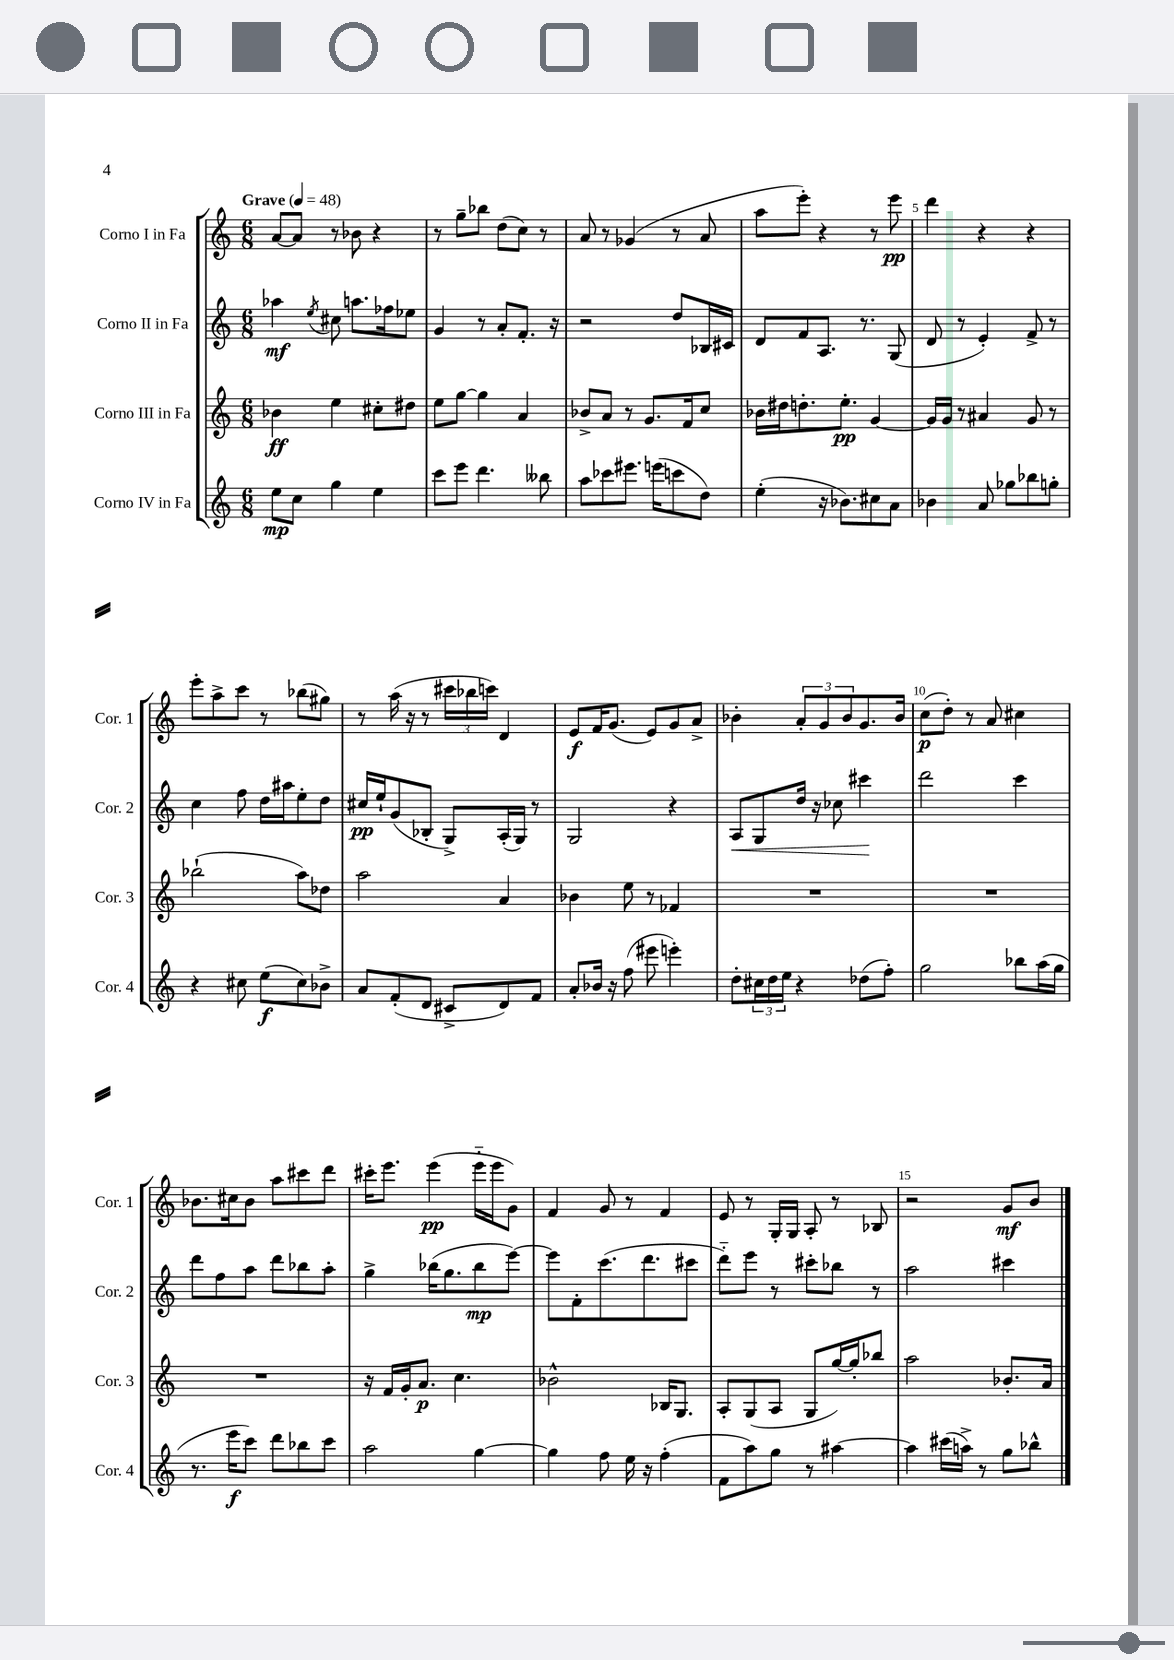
<<
\new StaffGroup <<
\new Staff = "s0" \with { instrumentName = "Corno I in Fa" shortInstrumentName = "Cor. 1" } {
    \clef treble \key c \major \numericTimeSignature \time 6/8 \tempo "Grave" 4 = 48
    a'8~ a'8 r8 bes'8 r4 |
    r8 g''8-- bes''8 d''8( c''8) r8 |
    a'8 r8 ges'4( r8 a'8 |
    a''8 e'''8-.) r4 r8 e'''8\pp |
    d'''4 r4 r4 |
    e'''8-. a''8-> c'''8 r8 bes''8( gis''8) |
    r8 a''16( r16 r8 \tuplet 3/2 { cis'''16 bes''16 c'''16) } d'4 |
    e'8\f f'16 g'8.( e'8) g'8 a'8-> |
    bes'4-. \tuplet 3/2 { a'8-. g'8 bes'8 } g'8. bes'16 |
    c''8\p( d''8-.) r8 a'8 cis''4 |
    bes'8. cis''16 bes'8 a''8 cis'''8 d'''8 |
    cis'''16-. e'''8. e'''4\pp( e'''16-_ e'''16 g'8) |
    f'4 g'8 r8 f'4 |
    e'8 r8 g16-. g16 a8-. r8 bes8 |
    r2 g'8\mf b'8 \bar "|." |
}
\new Staff = "s1" \with { instrumentName = "Corno II in Fa" shortInstrumentName = "Cor. 2" } {
    \clef treble \key c \major \numericTimeSignature \time 6/8
    aes''4\mf \acciaccatura { e''8 } cis''8 a''8. fes''16 ees''8 |
    g'4 r8 a'8-. f'8.-. r16 |
    r2 d''8 bes16 cis'16 |
    d'8 f'8 a8. r8. g8( |
    d'8 r8 e'4-.) f'8-> r8 |
    c''4 f''8 d''16 ais''16 e''8-. d''8 |
    cis''16\pp e''16-! g'8( bes8-. g8->) a16-.( g16) r8 |
    g2 r4 |
    a8\< g8 d''16 r16 ces''8 cis'''4\! |
    d'''2 c'''4 |
    d'''8 f''8 a''8 d'''8 bes''8 a''8-. |
    g''4-> bes''16( g''8. bes''8\mp e'''8~) |
    e'''8 f'8-. c'''8.( d'''8. cis'''8 |
    d'''8-_) e'''8 r8 cis'''8-. bes''8 r8 |
    a''2 cis'''4 \bar "|." |
}
\new Staff = "s2" \with { instrumentName = "Corno III in Fa" shortInstrumentName = "Cor. 3" } {
    \clef treble \key c \major \numericTimeSignature \time 6/8
    bes'4\ff e''4 cis''8-. dis''8 |
    e''8 g''8~ g''4 a'4 |
    bes'8-> a'8 r8 g'8. f'16 c''8 |
    bes'16 dis''16 d''8.-. e''8.-.\pp g'4~ |
    g'16 g'16 r8 ais'4 g'8 r8 |
    bes''2-!( a''8) des''8 |
    a''2 a'4 |
    bes'4 e''8 r8 fes'4 |
    R2. |
    R2. |
    R2. |
    r16 f'16 g'16-. a'8.\p c''4. |
    bes'2-^ bes16 g8. |
    a8-. g8( a8 g8 g''16~) g''16-. bes''8 |
    a''2 bes'8.-. a'16 \bar "|." |
}
\new Staff = "s3" \with { instrumentName = "Corno IV in Fa" shortInstrumentName = "Cor. 4" } {
    \clef treble \key c \major \numericTimeSignature \time 6/8
    e''8\mp c''8 g''4 e''4 |
    c'''8 e'''8 d'''4. beses''8 |
    a''8 ces'''8 eis'''8. e'''16( c'''8 d''8) |
    e''4-.( r16 bes'8.) cis''8 a'8 |
    bes'4 a'8 ges''8 bes''8 g''8-. |
    r4 cis''8 e''8\f( cis''8) bes'8-> |
    a'8 f'8-.( d'8 cis'8-> d'8) f'8 |
    a'8-. bes'16 r16 f''8( eis'''8 e'''4-.) |
    d''8-. \tuplet 3/2 { cis''16 d''16 e''16 } r4 des''8( f''8-.) |
    g''2 bes''8 a''16( g''16 |
    r8. e'''16\f c'''8) d'''8 bes''8 c'''8 |
    a''2 g''4~ |
    g''4 f''8 e''16 r16 f''4-.( |
    f'8 a''8) g''8 r8 ais''4~ |
    ais''4 cis'''16( a''16->) r8 g''8 bes''8-^ \bar "|." |
}
>>
>>
\layout { \context { \Score \override BarNumber.break-visibility = ##(#f #t #t) barNumberVisibility = #(every-nth-bar-number-visible 5) } }
